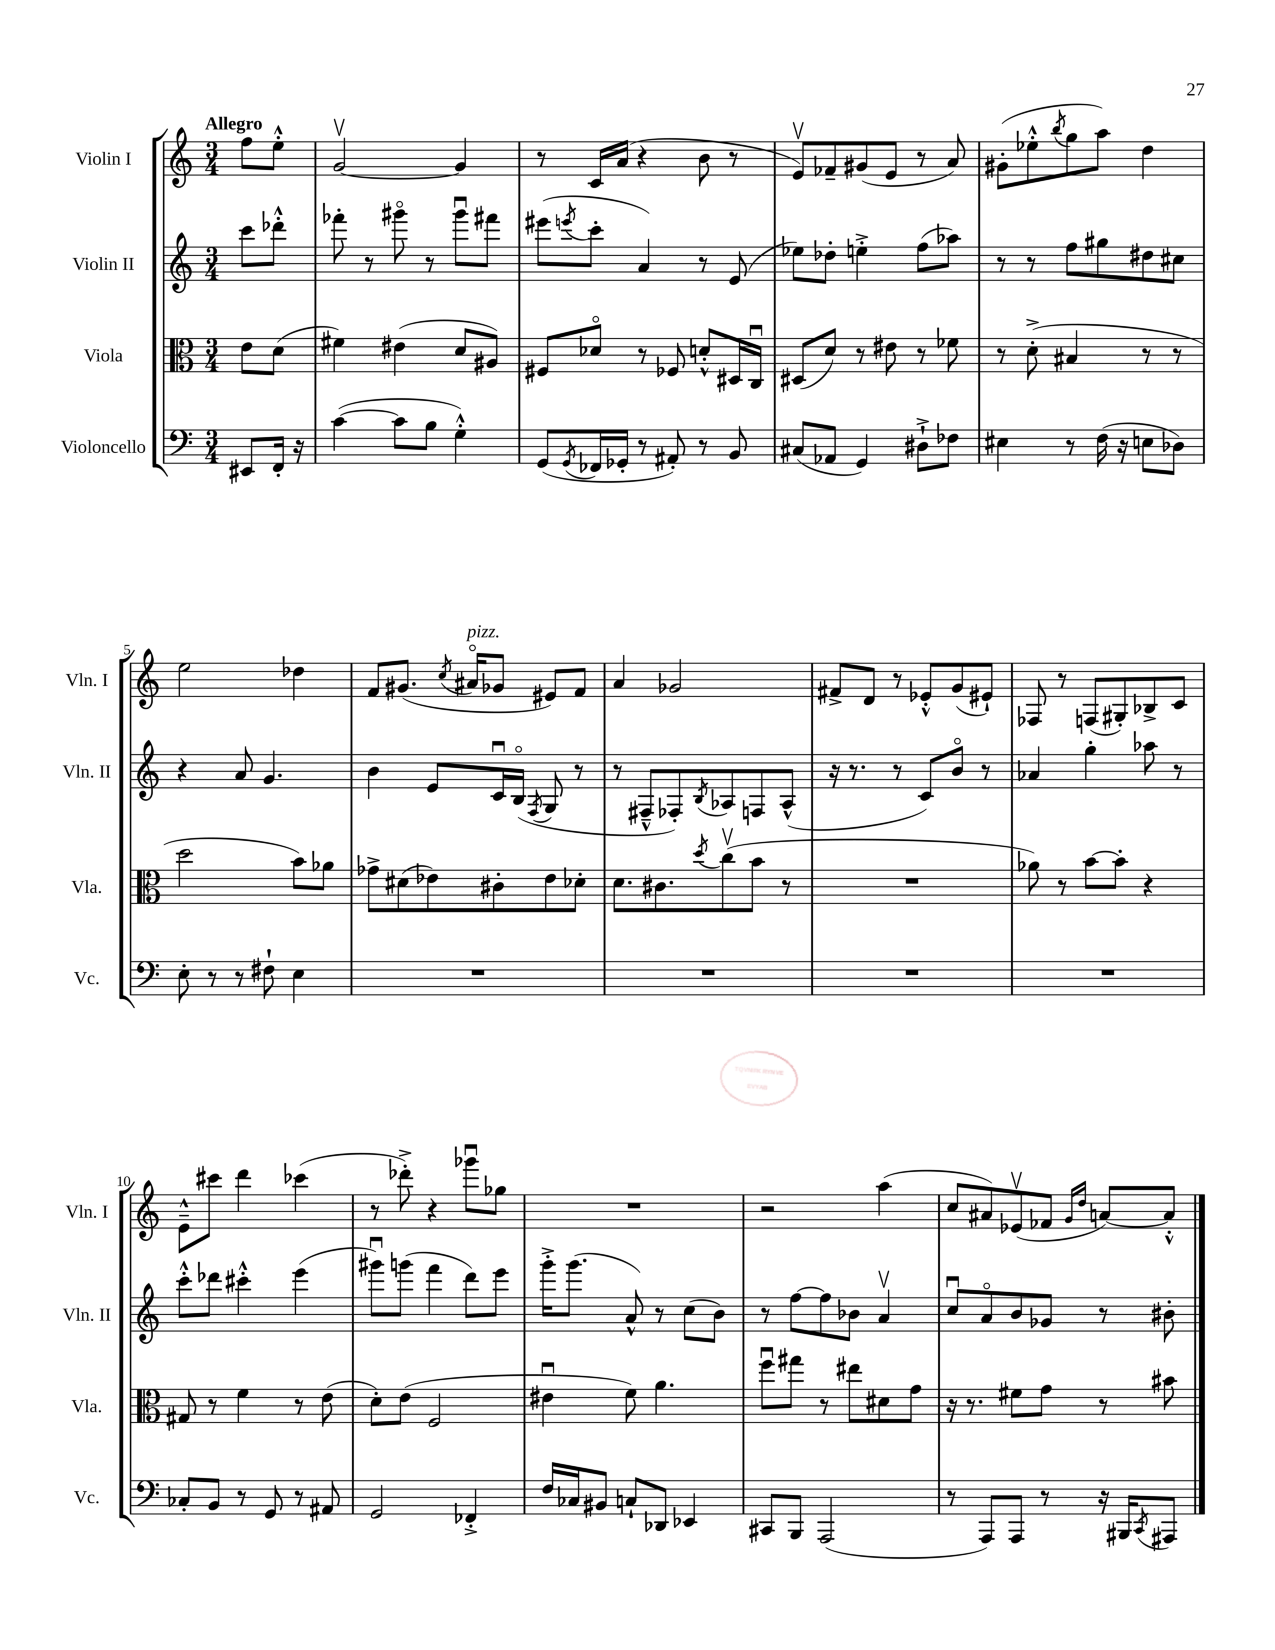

**kern	**kern	**kern	**kern
*part4	*part3	*part2	*part1
*staff4	*staff3	*staff2	*staff1
*I"Violoncello	*I"Viola	*I"Violin II	*I"Violin I
*I'Vc.	*I'Vla.	*I'Vln. II	*I'Vln. I
*clefF4	*clefC3	*clefG2	*clefG2
*k[]	*k[]	*k[]	*k[]
*M3/4	*M3/4	*M3/4	*M3/4
=	=	=	=
!	!	!	!LO:TX:a:B:t=Allegro
8EE#X/L	8e\L	8ccc\L	8ff\L
16FF'/Jk	(8d\J	8ddd-X'^^\J	8ee'^^\J
16r	.	.	.
=1	=1	=1	=1
([4c\	4f#X\)	8fff-X'\	[2gv/
.	.	8r	.
8c\L]	(4e#X\	8ggg#X\	.
8B\J	.	8r	.
4G'^^\)	8d/L	8ggg#u\L	4g/]
.	8A#X/J)	8fff#X\J	.
=2	=2	=2	=2
(8GG/L	8F#X/L	(8eee#X\L	8r
8qGG/	.	8qeeen/	.
16FF-X/L	8d-X/J	8ccc'\J	16c/LL
16GG-X'/JJ	.	.	(16a/JJ
8r	8r	4a/)	4r
8AA#X'/)	8F-X/	.	.
8r	8dn'^^/L	8r	8b\
8BB/	16D#X/L	(8e/	8r
.	16Cu/JJ	.	.
=3	=3	=3	=3
(8C#X/L	(8D#X/L	8ee-X\L)	8ev/L)
8AA-X/J	8d/J)	8dd-X'\J	8f-X~/
4GG/)	8r	4een'^\	(8g#X/
.	8e#X\	.	8e/J
8D#X`^\L	8r	(8ff\L	8r
8F-X\J	8f-X\	8aa-X\J)	8a/)
=4	=4	=4	=4
4E#X\	8r	8r	(8g#X'\L
.	(8d'^\	8r	8ee-X'^^\
.	.	.	8qbb/
8r	4B#X/	8ff\L	8gg\
(16F\	.	8gg#X\	8aa\J)
16r	.	.	.
8En\L	8r	8dd#X\	4dd\
8D-X\J)	8r	8cc#X\J	.
!!LO:LB:g=z
=5	=5	=5	=5
8E'\	2dd\	4r	2ee\
8r	.	.	.
8r	.	8a/	.
8F#X`\	.	4.g/	.
4E\	8b\L)	.	4dd-X\
.	8a-X\J	.	.
=6	=6	=6	=6
2.r	8g-X^\L	4b\	8f/L
.	(8d#X\	.	(8.g#X/J
.	8e-X\)	8e/L	.
.	.	.	8qcc/
!	!	!	!LO:TX:a:i:t=pizz.
.	.	.	16a#X/KL
.	8c#X'\	16cu/L	8g-X/J
.	.	(16B/JJ	.
.	.	8qF/	.
.	8e-\	8G/	8e#X/L)
.	8d-X'\J	8r	8f/J
=7	=7	=7	=7
2.r	8.d\L	8r	4a/
.	.	8F#X~^^/L	.
.	8.c#X\	.	.
.	.	8F-X'/)	2g-X/
.	8qdd/	8qB/	.
.	(8ccv\	8A-X/	.
.	8b\J	8Fn/	.
.	8r	(8A-^^/J	.
=8	=8	=8	=8
2.r	2.r	16r	8f#X^/L
.	.	8.r	.
.	.	.	8d/J
.	.	8r	8r
.	.	8c/L)	8e-X'^^/L
.	.	8b/J	(8g/
.	.	8r	8e#X`/J)
=9	=9	=9	=9
2.r	8a-X\)	4a-X/	8F-X/
.	8r	.	8r
.	[8b\L	4gg'\	(8Fn/L
.	8b'\J]	.	8G#X'/)
.	4r	8aa-X\	8B-X^/
.	.	8r	8c/J
!!LO:LB:g=z
=10	=10	=10	=10
8C-X'/L	8G#X/	8ccc'^^\L	8e~^^\L
8BB/J	8r	8ddd-X\J	8ccc#X\J
8r	4f\	4ccc#X'^^\	4ddd\
8GG/	.	.	.
8r	8r	(4eee\	(4ccc-X\
8AA#X/	(8e\	.	.
=11	=11	=11	=11
2GG/	8d'\L)	8ggg#Xu\L)	8r
.	(8e\J	(8gggn\J	8ddd-X'^\)
.	2F/	4fff\	4r
4FF-X'^/	.	8ddd\L)	8ggg-Xu\L
.	.	8eee\J	8gg-X\J
=12	=12	=12	=12
16F/LL	4e#Xu\	16ggg'^\KL	2.r
16C-X/J	.	(8.ggg\J	.
8BB#X/J	.	.	.
8Cn`/L	8f\)	8a^^/)	.
8DD-X/J	4.a\	8r	.
4EE-X/	.	(8cc\L	.
.	.	8b\J)	.
=13	=13	=13	=13
8CC#X/L	8ffu\L	8r	2r
8BBB/J	8gg#X\J	[8ff\L	.
(2AAA/	8r	8ff\]	.
.	8ee#X\L	8b-X\J	.
.	8d#X\	4av/	(4aa\
.	8g\J	.	.
=14	=14	=14	=14
8r	16r	8ccu/L	8cc/L
.	8.r	.	.
8AAA/L)	.	8a/	8a#X/)
8AAA/J	8f#X\L	8b/	(8e-Xv/
8r	8g\J	8g-X/J	8f-X/J
.	.	.	16qqg/LL
.	.	.	16qqdd/JJ
16r	8r	8r	[8an/L)
16BBB#X/KL	.	.	.
8qCC/	.	.	.
8AAA#X/J	8b#X\	8b#X'\	8a'^^/J]
==	==	==	==
*-	*-	*-	*-
